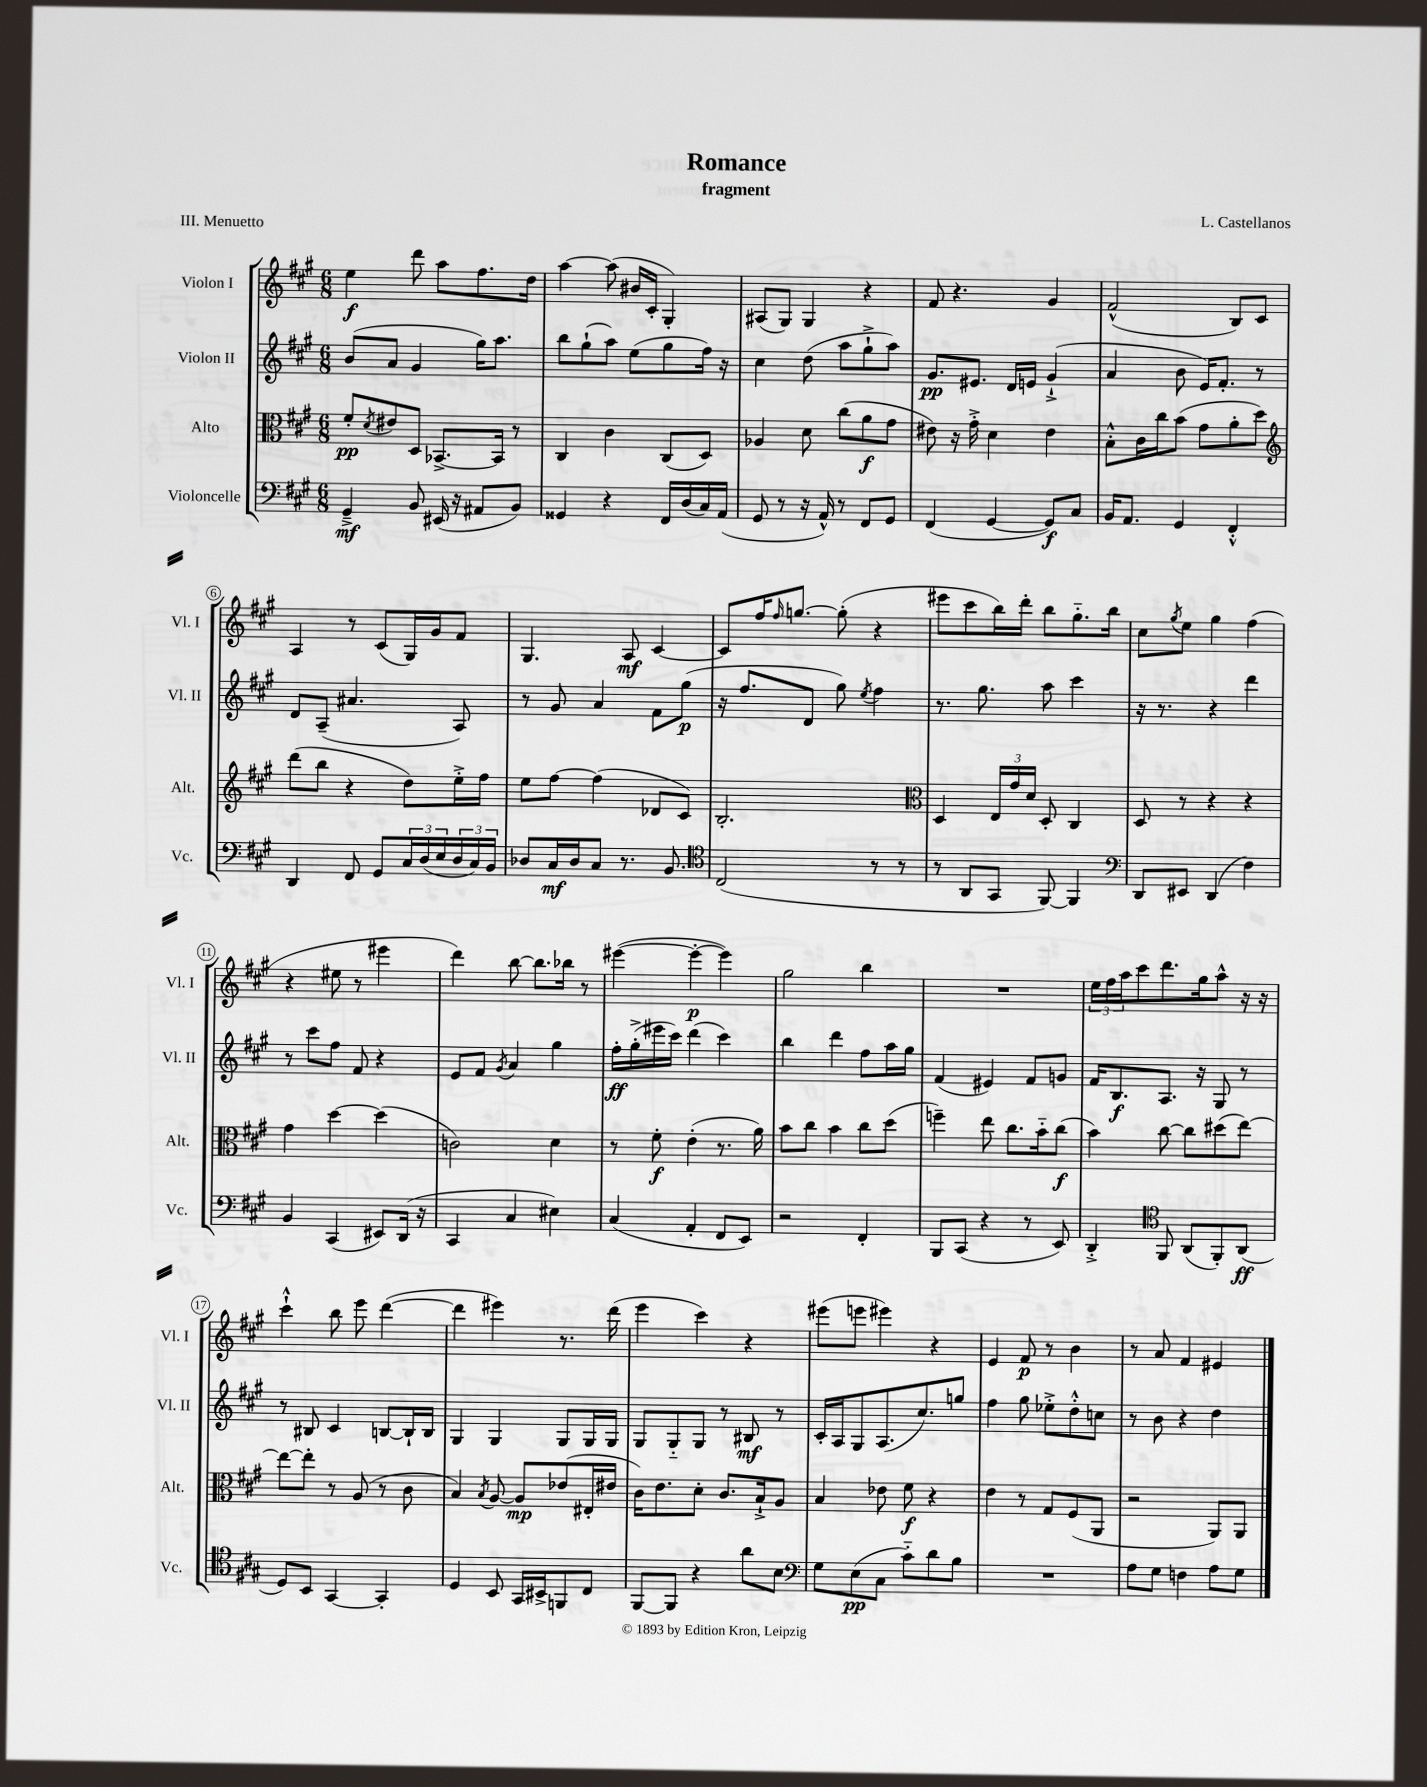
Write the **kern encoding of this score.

**kern	**kern	**kern	**kern
*staff4	*staff3	*staff2	*staff1
*clefF4	*clefC3	*clefG2	*clefG2
*k[f#c#g#]	*k[f#c#g#]	*k[f#c#g#]	*k[f#c#g#]
*M6/8	*M6/8	*M6/8	*M6/8
4GG#~^/	8f#'/L	(8b/L	4ee\
.	8qd/	.	.
.	8e#/	8a/J	.
8BB/	8D/J	4g#/	8ddd\
(16EE#/	[8.BB-^/L	.	8aa\L
16r	.	.	.
8AA#/L	.	16gg#\LK)	8.ff#\
.	16BB-/]Jk	8.aa\J	.
8BB/J)	8r	.	.
.	.	.	16dd\Jk
=	=	=	=
4GG##/	4C#/	8bb\L	[4aa\
.	.	(8gg#`\	.
4r	4c#\	8aa\J)	(8aa\]
.	.	(8ee\L	16b#/LL
.	.	.	16c#'/JJ
16FF#/LL	(8C#/L	8gg#\	4G#'/)
(16D/	.	.	.
16C#/)	8D/J)	16ff#\Jk)	.
(16AA/JJ	.	16r	.
=	=	=	=
8GG#/	4A-/	4cc#\	(8A#/L
8r	.	.	8G#/J)
16r	8d\	(8dd\	4G#/
16AA^^/)	.	.	.
8r	(8cc#\L	8aa\L	.
8FF#/L	8a\	8gg#`^\	4r
8GG#/J	8g#\J	8aa\J)	.
=	=	=	=
(4FF#/	8e#\)	8.g#/L	8f#/
.	16r	.	4.r
.	16g#'^\	8.e#/J	.
[4GG#/	4d\	.	.
.	.	16d/LL	.
.	.	16e/JJ	.
8GG#/]L)	4e#\	(4g#`^/	4g#/
8C#/J	.	.	.
=	=	=	=
16BB/LK	8B'^^\L	4a/	(2f#^^/
8.AA/J	.	.	.
.	16c#\L	.	.
.	16cc#\J	.	.
4GG#/	(8b\J	8b\	.
.	8g#\L	16e/LK)	.
.	.	8.f#'/J	.
4FF#'^^/	8a'\	.	8B/L)
.	8dd\J)	8r	8c#/J
=	=	=	=
*	*clefG2	*	*
4DD/	(8ddd\L	8d/L	4A/
.	8bb\J	(8A~/J	.
8FF#/	4r	4.a#/	8r
8GG#/L	.	.	(8c#/L
24C#/L	8dd\L)	.	16G#/L)
(24D/	.	.	.
.	.	.	16g#/J
24E/	.	.	.
24D/	16ee'^\L	8A/)	8f#/J
24C#/)	.	.	.
.	16ff#\JJ	.	.
24BB/JJ	.	.	.
=	=	=	=
8D-/L	8ee\L	8r	4.G#/
16C#/L	[8ff#\J	8g#/	.
16D-/J	.	.	.
8C#/J	(4ff#\]	4a/	.
8.r	.	.	8A/
.	8d-/L	8f#\L	[4c#/
8.BB/	.	.	.
.	8c#/J)	(8gg#\J	.
=	=	=	=
*clefC4	*	*	*
(2C#/	2.B'/	16r	8c#/]L
.	.	8.ff#/L	.
.	.	.	16ff#/K
.	.	.	16qqff#/
.	.	.	[8.gg/J
.	.	8d/J	.
.	.	8gg#\)	(8gg'\]
.	.	8qee/	.
8r	.	4ff#\	4r
8r	.	.	.
=	=	=	=
*	*clefC3	*	*
8r	4D/	8.r	8eee#\L
8AA/L	.	.	8ccc#\
.	.	8.gg#\	.
8GG#/J	24E/LL	.	16bb\L)
.	24g#/	.	.
.	.	.	16ddd'\JJ
.	24d/JJ	.	.
[8FF#/)	8D'/	8aa\	8bb\L
4FF#/]	4C#/	4ccc#\	8.gg#'~\
.	.	.	16bb\Jk
=	=	=	=
*clefF4	*	*	*
8DD/L	8D/	16r	8cc#\L
.	.	8.r	.
.	.	.	8qgg#/
8EE#/J	8r	.	8ee\J
(4DD/	4r	4r	4gg#\
4F#\)	4r	4ddd\	(4ff#\
=	=	=	=
4BB/	4g#\	8r	4r
.	.	8ccc#\L	.
(4CC#/	[4dd\	8ff#\J	8ee#\
.	.	8f#/	8r
8EE#/L)	(4dd\]	4r	4eee#\
(16DD/Jk	.	.	.
16r	.	.	.
=	=	=	=
4CC#/	2c\)	8e/L	4ddd\)
.	.	8f#/J	.
.	.	8qg#/	.
4C#/	.	4a/	[8bb\
.	.	.	8.bb\]L
4E#\)	4d\	4gg#\	.
.	.	.	16bb-\Jk
.	.	.	8r
=	=	=	=
(4C#/	8r	16ff#'\LL	([4eee#\
.	.	(16gg#'^\	.
.	8f#'\	16eee#\	.
.	.	16ccc#\JJ)	.
4AA'/	(4e'\	(4ddd\	4eee#'\_
8FF#/L	8.r	4ccc#\)	4eee#\])
8EE/J)	.	.	.
.	16a\)	.	.
=	=	=	=
2r	8b\L	4bb\	2gg#\
.	8cc#\J	.	.
.	4b\	4ddd\	.
4FF#'/	8cc#\L	8ff#\L	4bb\
.	(8dd\J	16aa\L	.
.	.	16gg#\JJ	.
=	=	=	=
8BBB/L	4ff~\)	(4f#/	2.r
(8CC#/J	.	.	.
4r	8ee\	4e#/)	.
.	8.cc#\L	.	.
8r	.	8f#/L	.
.	16b'~\k	.	.
8EE/)	(8cc#\J	8g/J	.
=	=	=	=
4DD'^/	4b\)	16f#/LK	24ee\LL
.	.	.	24ff#\
.	.	8.B/	.
.	.	.	24aa\J
.	.	.	8ccc#\
*clefC4	*	*	*
8FF#/	[8cc#\	8.A/J	8.ddd\
(8AA/L	8cc#\]L	.	.
.	.	16r	16gg#\k
8FF#'/)	(8dd#\	8G#/	8aa^^\J
(8AA/J	[8ee\J)	8r	16r
.	.	.	16r
=	=	=	=
8D/L)	8ee\_L	8r	4ccc#`^^\
8BB/J	8ee'\]J	8B#/	.
[4GG#/	8r	4c#/	8bb\
.	(8A/	.	8eee\
4GG#'/]	8r	[8B/L	([4ddd\
.	8c#\	16B`/]L	.
.	.	16B/JJ	.
=	=	=	=
4D/	4B/)	4G#/	4ddd\]
.	8qB/	.	.
8BB/	[8A/	4G#/	4eee#\)
16GG#/LL	8A/]L	.	.
16BB#^/J	.	.	.
8FF/	(8e-/	8G#/L	8.r
8C#/J	16E#'/L	16G#/L	.
.	16e#/JJ	16G#/JJ	(16ddd\
=	=	=	=
[8FF#/L	16c#\LK)	8G#/L	4eee\
.	8.e\	.	.
8FF#/]J	.	8G#'~/	.
4r	8d'\J	8G#/J	4ccc#\)
.	8.c#/L	8r	.
8a\L	.	8B#/	4r
.	16B`^/k	.	.
8B\J	8A/J	8r	.
=	=	=	=
*clefF4	*	*	*
8G#\L	4B/	16c#'/LL	(8eee#\L
.	.	16A/J	.
(8E\	.	8G#/	8eee\J
8C#\J	8e-\	(8.A/	4eee#\)
8c#'~\L)	8f#\	.	.
.	.	8.cc#/)	.
8d\	4r	.	4r
8B\J	.	8gg/J	.
=	=	=	=
2.r	4e\	4ff#\	4e/
.	8r	8gg#\	8f#/
.	8G#/L	8ee-'^\L	8r
.	(8F#/	8dd'^^\	4b\
.	8AA/J	8cc\J	.
=	=	=	=
8A\L	2r	8r	8r
8G#\J	.	8b\	8a/
4F\	.	4r	4f#/
8A\L	8AA/L)	4dd\	4e#/
8G#\J	8AA/J	.	.
==	==	==	==
*-	*-	*-	*-
